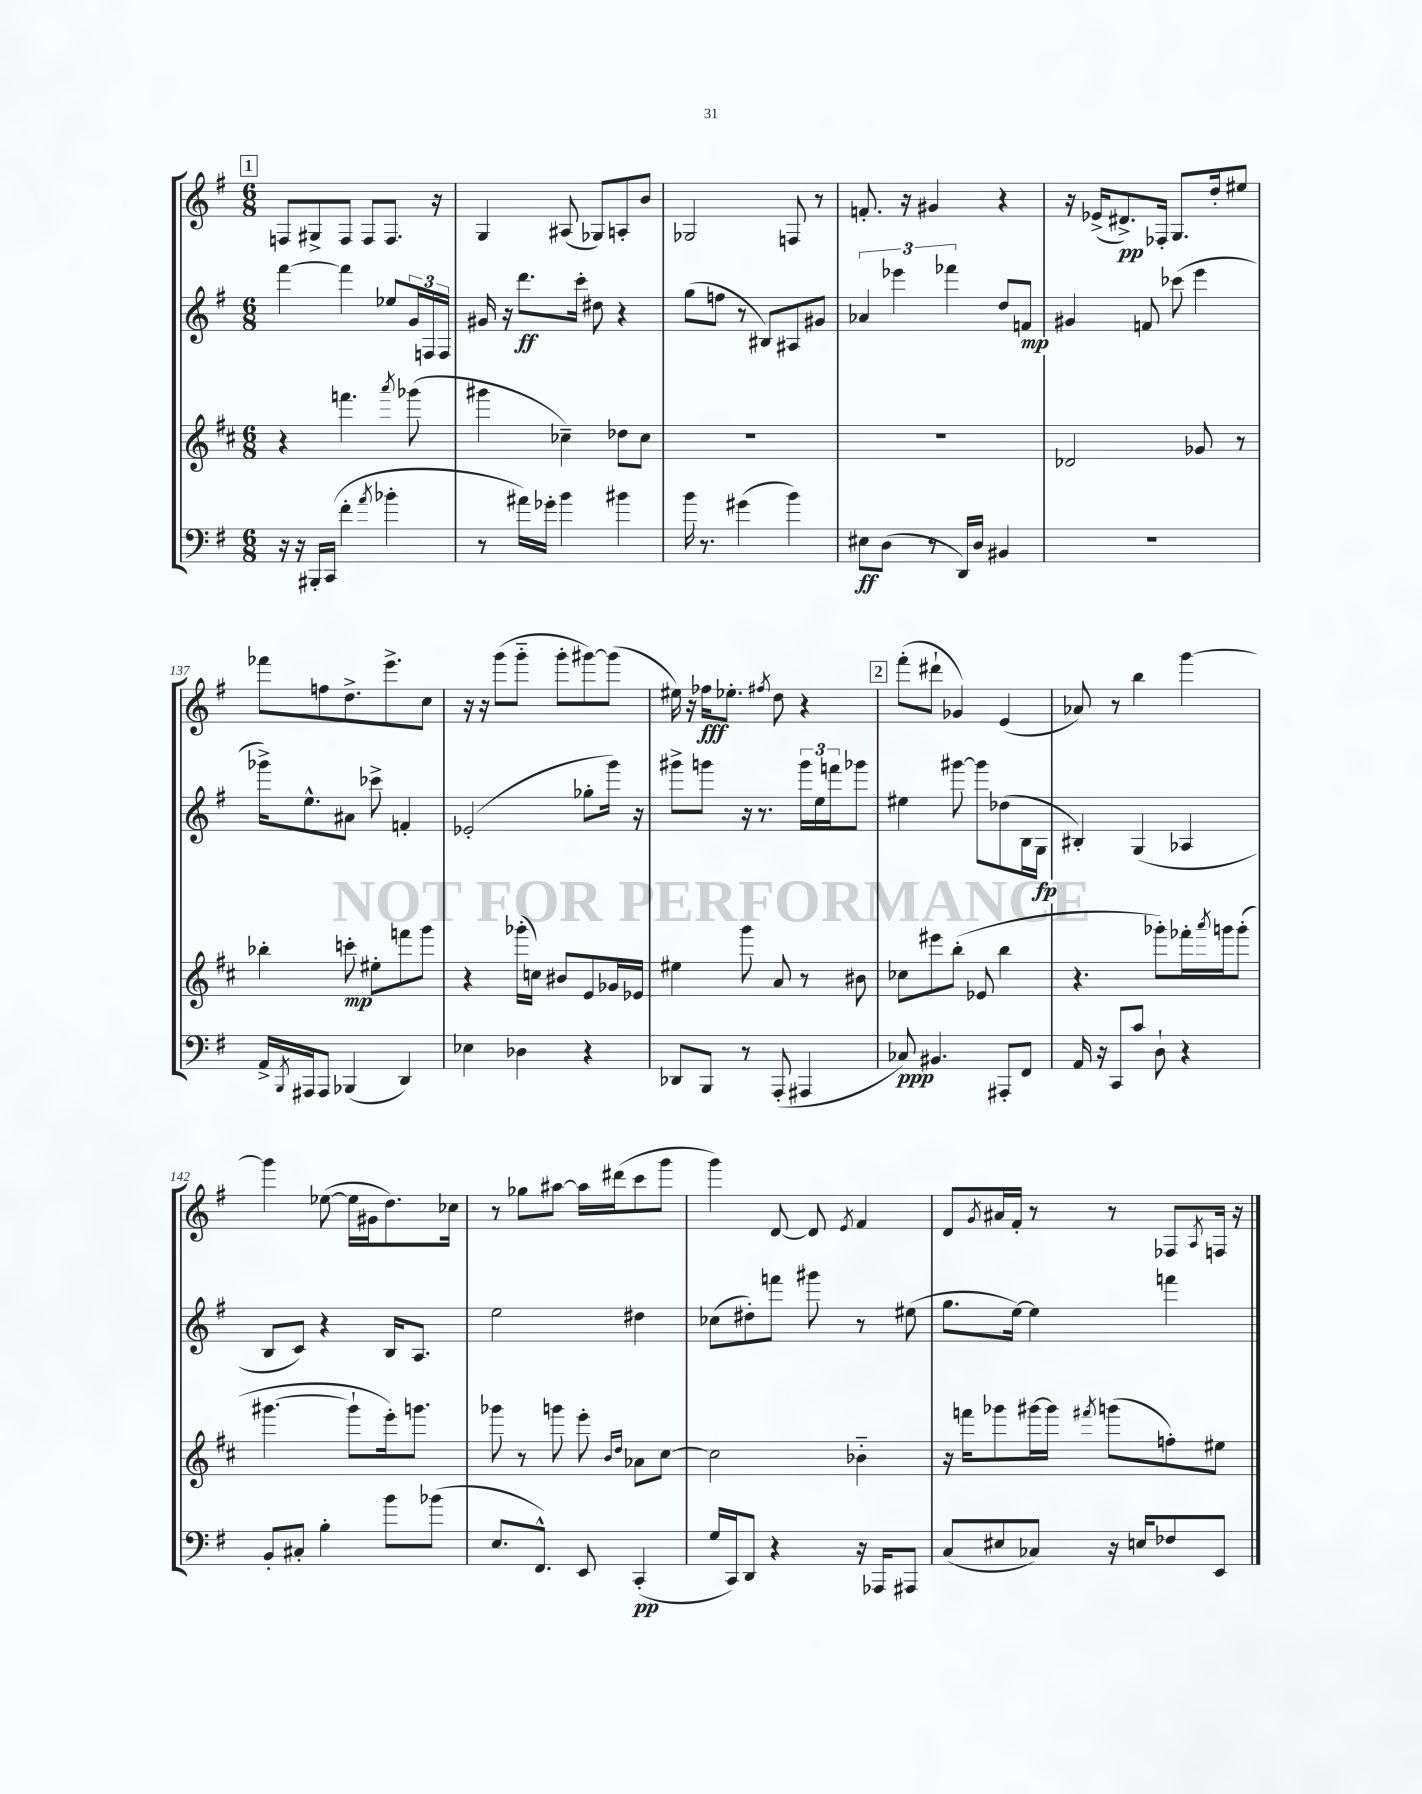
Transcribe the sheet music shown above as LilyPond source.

<<
\new StaffGroup <<
\new Staff = "s0" {
    \clef treble \key g \major \numericTimeSignature \time 6/8
    \mark \markup { \box "1" } f8 gis8-> f8 f8 f8. r16 |
    g4 ais8( ges8) a8-. b'8 |
    ges2 f8 r8 |
    f'8.-. r16 gis'4 r4 |
    r16 ees'16->( dis'8.->\pp) fes16-. g8. d''16-. eis''8 |
    fes'''8 f''8 d''8.-> e'''8.-> c''8 |
    r16 r16 g'''8( g'''8-_ g'''8-. gis'''8~) gis'''8( |
    eis''16) r16 fes''16\fff ees''8.-. \acciaccatura { fis''8 } d''8 r4 |
    \mark \markup { \box "2" } fis'''8-.( dis'''8-! ges'4) e'4( |
    aes'8) r8 b''4 g'''4~ |
    g'''4 ees''8~( ees''16 gis'16 d''8.) ces''16 |
    r8 ges''8 ais''8~ ais''16 dis'''16( c'''8 g'''8 |
    g'''4) d'8~ d'8 \acciaccatura { e'8 } fis'4 |
    d'8 \acciaccatura { g'8 } ais'16 fis'16-. r8 r8 fes8 \acciaccatura { a8 } f16 r16 \bar "|." |
}
\new Staff = "s1" {
    \clef treble \key g \major \numericTimeSignature \time 6/8
    \mark \markup { \box "1" } fis'''4~ fis'''4 ees''8 \tuplet 3/2 { g'16 f16 f16 } |
    gis'16 r16 d'''8.\ff c'''16-. dis''8 r4 |
    g''8( f''8 r8 bis8) ais8 gis'8 |
    \tuplet 3/2 { aes'4 ees'''4 fes'''4 } d''8 f'8\mp |
    gis'4 f'8 ces'''8( e'''4 |
    ges'''16->) e''8.-^ ais'8 ces'''8-> f'4-. |
    ees'2-.( ges''8-. g'''16) r16 |
    gis'''8-> g'''8 r16 r8. \tuplet 3/2 { g'''16 e''16 f'''16 } ges'''8 |
    \mark \markup { \box "2" } eis''4 gis'''8~ gis'''8 des''8( b16 g16\fp |
    bis4-.) g4( aes4 |
    b8 c'8) r4 b16 a8. |
    e''2 dis''4 |
    ces''8( dis''8-.) f'''8 gis'''8 r8 eis''8( |
    g''8. e''16~) e''4 f'''4 \bar "|." |
}
\new Staff = "s2" {
    \clef treble \key d \major \numericTimeSignature \time 6/8
    \mark \markup { \box "1" } r4 f'''4. \acciaccatura { a'''8 } ges'''8( |
    gis'''4 ces''4--) des''8 ces''8 |
    R2. |
    R2. |
    des'2 ges'8 r8 |
    bes''4-. c'''8-.\mp eis''8-. f'''8 g'''8 |
    r4 ges'''16-.( c''16) bis'8 e'8 ges'16 ees'16 |
    eis''4 g'''8 a'8 r8 bis'8 |
    \mark \markup { \box "2" } ces''8 eis'''8 b''8-.( ees'8 b''4 |
    r4. ges'''8-.) fes'''16-. \acciaccatura { a'''8 } g'''16 g'''8-.( |
    gis'''4.~ gis'''8-! e'''16-.) g'''8. |
    ges'''8 r8 g'''8 e'''8-. \grace { b'16 d''16 } aes'8 cis''8~ |
    cis''2 bes'4-_ |
    r16 f'''16 ges'''8 gis'''16~ gis'''16 \acciaccatura { fis'''8 } g'''8( f''8-.) eis''8 \bar "|." |
}
\new Staff = "s3" {
    \clef bass \key g \major \numericTimeSignature \time 6/8
    \mark \markup { \box "1" } r16 r16 bis,,16-. c,16( fis'4-. \acciaccatura { a'8 } bes'4-. |
    r8 ais'16) ges'16-. b'4 bis'4 |
    b'16 r8. gis'4( b'4) |
    eis8\ff d8( r8 d,16) d16 bis,4 |
    R2. |
    a,16-> \acciaccatura { b,,8 } ais,,16 ais,,8 bes,,4( d,4) |
    ees4 des4 r4 |
    des,8 b,,8 r8 a,,8-.( ais,,4 |
    \mark \markup { \box "2" } ces8\ppp) bis,4. ais,,8-. fis,8 |
    a,16 r16 c,8 c'8 d8-! r4 |
    b,8-. cis8-. b4-. b'8 bes'8( |
    e8. fis,8.-^) e,8 c,4-.\pp( |
    g16 c,16) d,8 r4 r16 aes,,16 ais,,8 |
    c8( eis8 ces8) r16 e16 fes8 e,8 \bar "|." |
}
>>
>>
\layout { \context { \Score currentBarNumber = #132 } }
